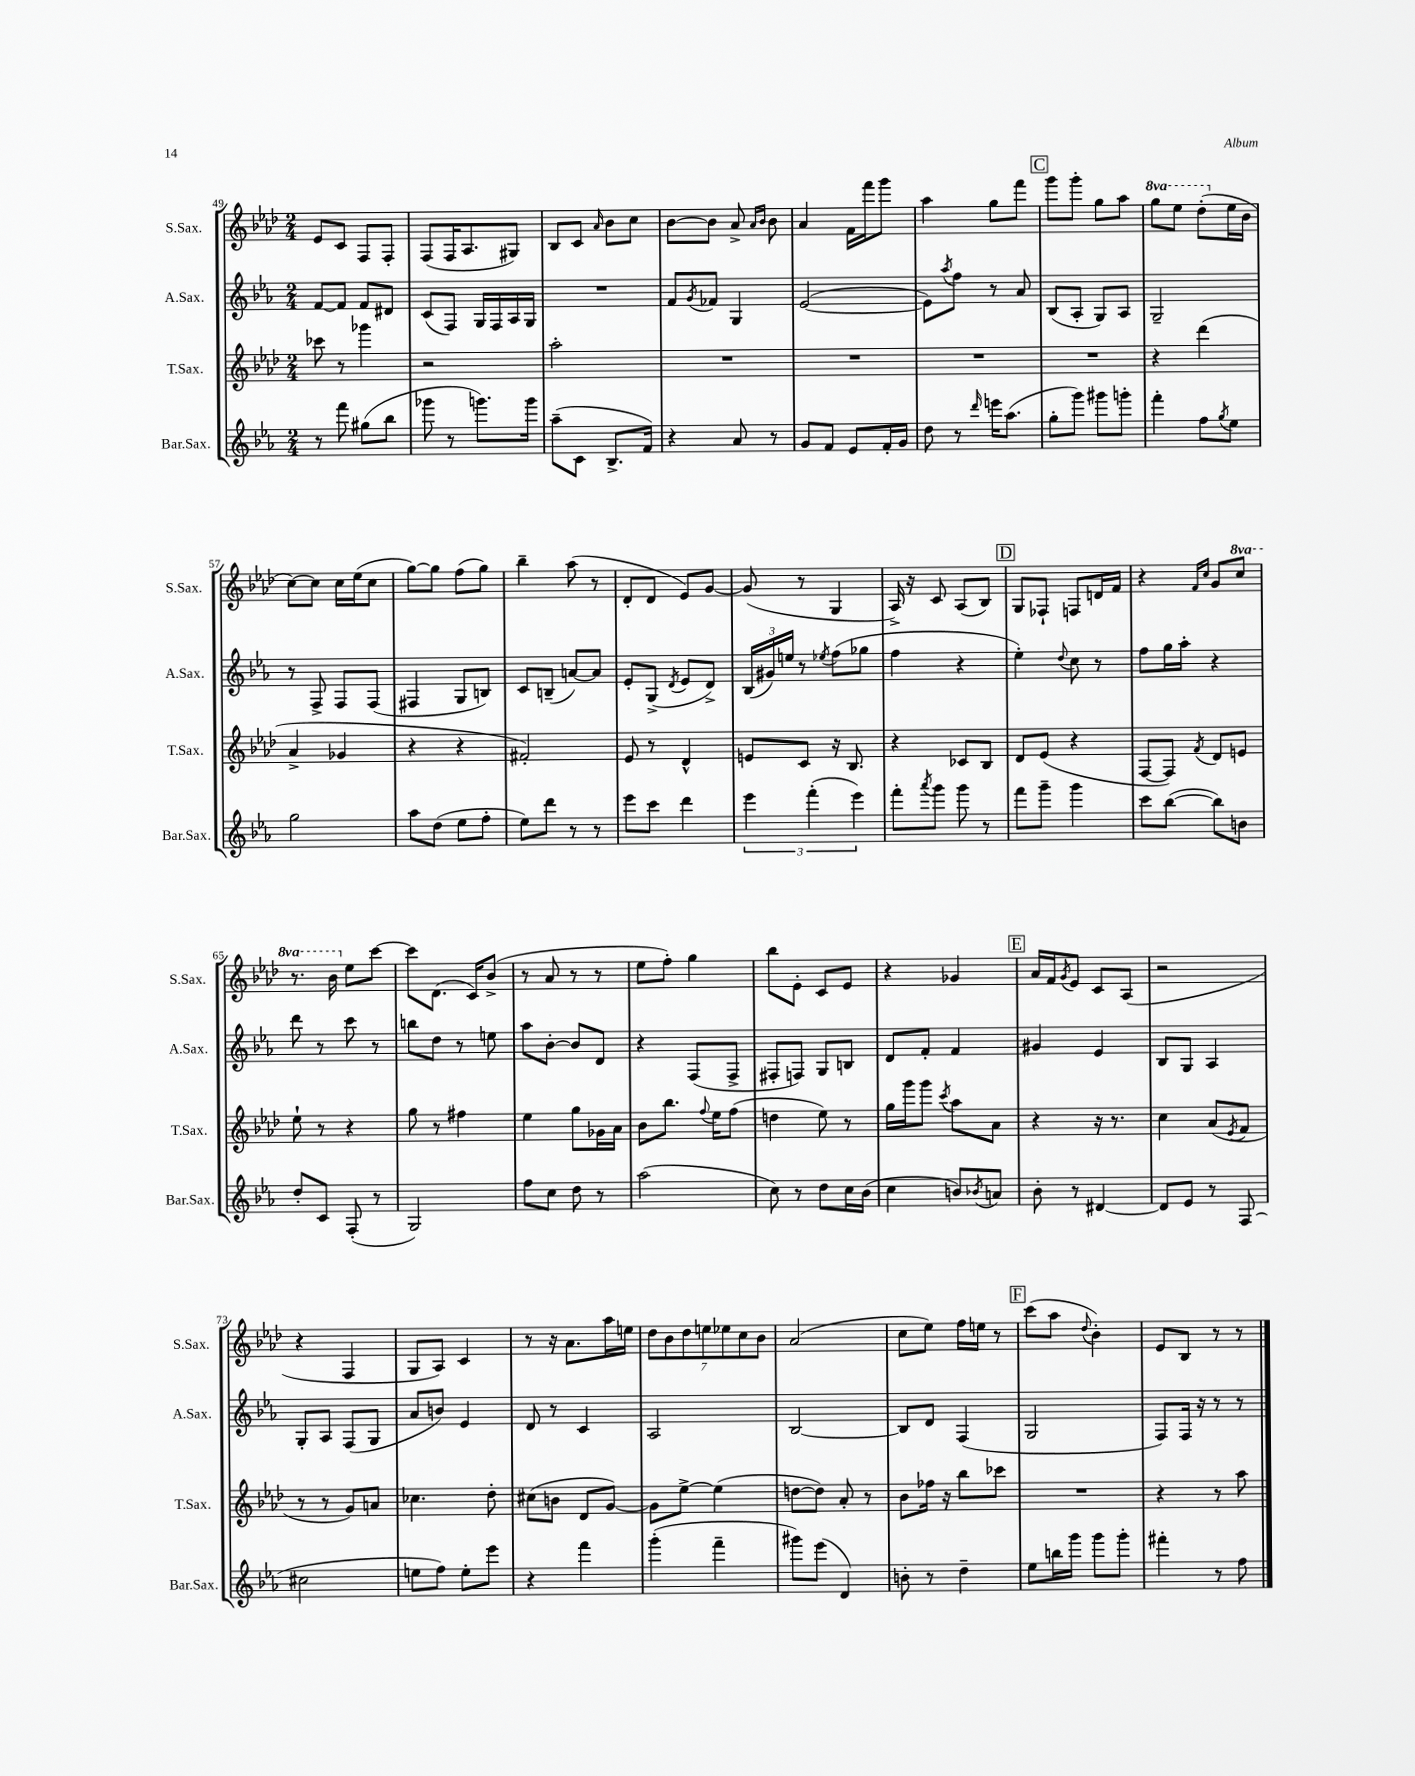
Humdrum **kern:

**kern	**kern	**kern	**kern
*staff4	*staff3	*staff2	*staff1
*clefG2	*clefG2	*clefG2	*clefG2
*k[b-e-a-]	*k[b-e-a-d-]	*k[b-e-a-]	*k[b-e-a-d-]
*M2/4	*M2/4	*M2/4	*M2/4
8r	8ccc-\	[8f/L	8e-/L
8fff\	8r	8f/]J	8c/J
(8gg#\L	4ggg-\	8f/L	8F/L
8bb-\J	.	8d#/J	8F'/J
=	=	=	=
8ggg-\	2r	(8c/L	(8F/L
8r	.	8F/J)	16F/K
.	.	.	8.A-/
8.ggg\L)	.	16G/LL	.
.	.	16F/	.
.	.	16A-/	8G#/J)
16ggg\Jk	.	16G/JJ	.
=	=	=	=
(8aa-~\L	2aa-'\	2r	8B-/L
8c\J	.	.	8c/J
.	.	.	16qqa-/
8.B-^/L	.	.	8b-\L
.	.	.	8cc\J
16f/Jk)	.	.	.
=	=	=	=
4r	2r	8f/L	[8b-\L
.	.	8qg/	.
.	.	8f-/J	8b-\]J
8a-/	.	4G/	8a-^/
.	.	.	16qqa-/LL
.	.	.	16qqb-/JJ
8r	.	.	8b-\
=	=	=	=
8g/L	2r	([2e-/	4a-/
8f/J	.	.	.
8e-/L	.	.	16f\LL
.	.	.	16fff\J
16f'/L	.	.	8ggg\J
16g/JJ	.	.	.
=	=	=	=
8dd\	2r	8e-\]L)	4aa-\
.	.	8qaa-/	.
8r	.	8ff\J	.
16qqddd/	.	.	.
16eee\LK	.	8r	8gg\L
(8.aa-\J	.	.	.
.	.	8a-/	8fff\J
=	=	=	=
8gg'\L	2r	(8B-/L	8ggg\L
8ggg\J)	.	8A-'/J	8ggg'\J
8ggg#\L	.	8G/L)	8gg\L
8ggg'\J	.	8A-/J	8aa-\J
=	=	=	=
4fff'\	4r	2G~/	8ggg\L
.	.	.	8eee-\J
8ff\L	(4ddd-\	.	(8ddd-'\L
8qgg/	.	.	.
8ee-\J	.	.	16ee-\L
.	.	.	16b-\JJ
=	=	=	=
2gg\	4a-^/	8r	[8cc\L)
.	.	8F^/	8cc\]J
.	4g-/	8F/L	16cc\LL
.	.	.	(16ee-\J
.	.	(8F/J	8cc\J
=	=	=	=
8aa-\L	4r	4F#/	[8gg\L)
(8dd\J	.	.	8gg\]J
8ee-\L	4r	8G/L	(8ff\L
8ff'\J	.	8B/J)	8gg\J)
=	=	=	=
8ee-\L)	2f#'/)	8c/L	4bb-~\
8ddd\J	.	(8B~/J	.
8r	.	[8a/L)	(8aa-\
8r	.	8a/]J	8r
=	=	=	=
8eee-\L	8e-/	8e-'/L	8d-'/L
8ccc\J	8r	(8G^/J	8d-/J
.	.	8qd/	.
4ddd\	4d-^^/	8e-/L	8e-/L)
.	.	8d^/J)	[8g/J
=	=	=	=
6eee-\	8e/L	(24B-/LL	(8g/]
.	.	24g#/)	.
.	.	24ee/JJ	.
.	8c/J	8r	8r
(6fff'\	.	.	.
.	.	8qee-/	.
.	16r	(8ff\L	4G/
.	8.B-/	.	.
6eee-\)	.	.	.
.	.	8gg-\J	.
=	=	=	=
8fff'\L	4r	4ff\	16A-^/)
.	.	.	16r
8qaaa-/	.	.	.
8ggg\J	.	.	8c/
8ggg\	8c-/L	4r	(8A-/L
8r	8B-/J	.	8B-/J)
=	=	=	=
8fff\L	8d-/L	4ee-'\)	8G/L
8ggg~\J	(8e-/J	.	8F-`/J
.	.	8qqdd/	.
4ggg\	4r	8cc\	8F/L
.	.	8r	16d/L
.	.	.	16f/JJ
=	=	=	=
8ccc\L	[8F/L	8ff\L	4r
([8bb-\J	8F/]J)	16gg\L	.
.	.	16aa-'\JJ	.
.	.	.	16qqf/LL
.	8qf/	.	16qqcc/JJ
8bb-\]L)	8d-/L	4r	8g/L
8b\J	8e/J	.	8ccc/J
=	=	=	=
8dd'/L	8ee-`\	8ddd\	8.r
8c/J	8r	8r	.
.	.	.	16bb-\
(8F'/	4r	8ccc\	8ee-\L
8r	.	8r	[8ccc\J
=	=	=	=
2G/)	8gg\	8bb\L	8ccc\]L
.	8r	8dd\J	(8.d-\J
.	4ff#\	8r	.
.	.	.	16c/LK)
.	.	8ee\	(8b-^/J
=	=	=	=
8ff\L	4ee-\	8aa-\L	8r
8cc\J	.	[8b-'\J	8a-/
8dd\	8gg\L	8b-/]L	8r
8r	16g-\L	8d/J	8r
.	16a-\JJ	.	.
=	=	=	=
(2aa-\	8b-\L	4r	8ee-\L
.	8.bb-\J	.	8ff'\J)
.	.	(8F/L	4gg\
.	8qqff/	.	.
.	16ee-\LK	.	.
.	(8ff\J	8F^/J	.
=	=	=	=
8cc\)	4dd\	8F#'/L	8bb-\L
8r	.	8F/J)	8e-'\J
8dd\L	8ee-\)	8G/L	8c/L
16cc\L	8r	8B/J	8e-/J
(16b-\JJ	.	.	.
=	=	=	=
4cc\	16gg\LL	8d/L	4r
.	16ggg\J	.	.
.	8ggg\J	8f'/J	.
.	8qccc/	.	.
8b/L)	8aa-\L	4f/	4g-/
8qb-/	.	.	.
8a/J	8a-\J	.	.
=	=	=	=
8b-'\	4r	4g#/	16a-/LL
.	.	.	16f/J
.	.	.	8qg/
8r	.	.	8e-/J
[4d#/	16r	4e-/	8c/L
.	8.r	.	.
.	.	.	(8A-/J
=	=	=	=
8d#/]L	4cc\	8B-/L	2r
8e-/J	.	8G/J	.
8r	(8a-/L	4A-/	.
.	8qe-/	.	.
(8F/	8f/J	.	.
=	=	=	=
2cc#\	8r	8G'/L	4r
.	8r	8A-/J	.
.	8g/L)	(8F/L	4F/
.	8a/J	8G/J	.
=	=	=	=
8ee\L	4.cc-\	8a-/L	8G/L
8ff\J)	.	8b/J)	8A-/J)
8ee'\L	.	4e-/	4c/
8eee-\J	8dd-'\	.	.
=	=	=	=
4r	(8cc#\L	8d/	8r
.	8b\J	8r	16r
.	.	.	8.a-\L
4fff\	8d-/L	4c/	.
.	[8g/J)	.	16aa-\L
.	.	.	16ee\JJ
=	=	=	=
(4ggg'\	8g\]L	2A-/	14dd-\L
.	.	.	14b-\
.	[8ee-^\J	.	.
.	.	.	14dd-\
.	.	.	14ee\
4fff~\	(4ee-\]	.	.
.	.	.	14ee-\
.	.	.	14cc\
.	.	.	14b-\J
=	=	=	=
8ggg#\L)	[8dd\L	[2B-/	(2a-/
(8eee-\J	8dd\]J)	.	.
4d/)	8a-'/	.	.
.	8r	.	.
=	=	=	=
8b'\	8b-\L	8B-/]L	8cc\L
8r	16ff-\Jk	8d/J	8ee-\J)
.	16r	.	.
4dd~\	8bb-\L	(4F/	16ff\LL
.	.	.	16ee\JJ
.	8ccc-\J	.	8r
=	=	=	=
8ee-\L	2r	2G/	(8ccc\L
16bb\L	.	.	8aa-\J
16ggg\JJ	.	.	.
.	.	.	8qqdd-/
8ggg\L	.	.	4b-'\)
8ggg'\J	.	.	.
=	=	=	=
4fff#'\	4r	8F/L)	8e-/L
.	.	16F/Jk	8B-/J
.	.	16r	.
8r	8r	8r	8r
8ff\	8aa-\	8r	8r
==	==	==	==
*-	*-	*-	*-
